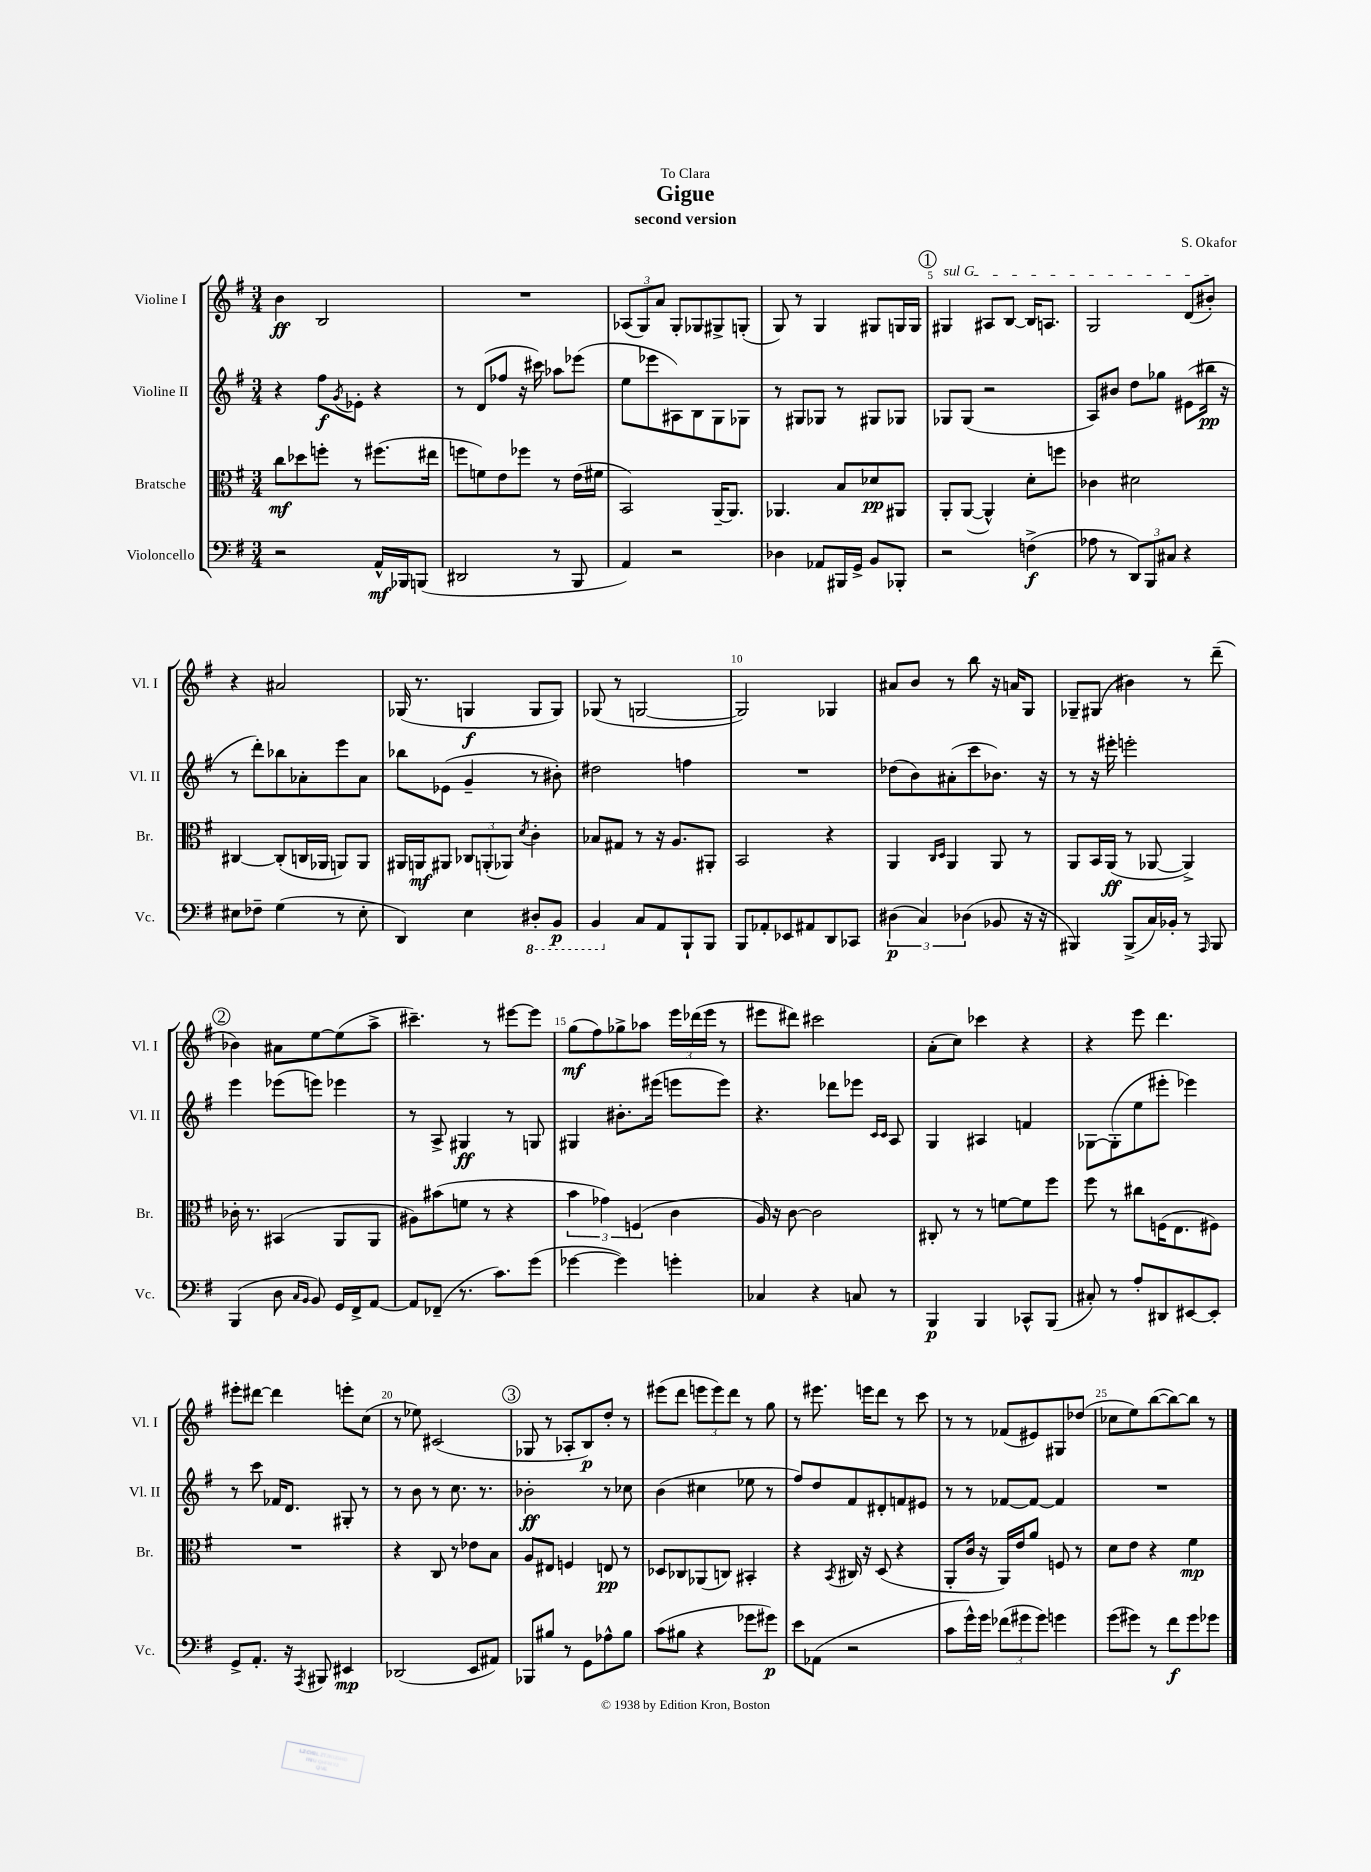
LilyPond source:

\header { title = "Gigue" composer = "S. Okafor" subtitle = "second version" dedication = "To Clara" }
<<
\new StaffGroup <<
\new Staff = "s0" \with { instrumentName = "Violine I" shortInstrumentName = "Vl. I" } {
    \clef treble \key g \major \numericTimeSignature \time 3/4
    b'4\ff b2 |
    R2. |
    \tuplet 3/2 { aes8( g8) a'8 } g8-. ges8 gis8-> g8-.( |
    g8) r8 g4 gis8 g16 g16 |
    \mark \markup { \circle "1" } \once \override TextSpanner.bound-details.left.text = \markup { \italic "sul G" } gis4\startTextSpan ais8 b8~ b16 a8. |
    g2 d'8( bis'8-.\stopTextSpan) |
    r4 ais'2 |
    ges16( r8. g4\f g8 g8) |
    ges8( r8 g2~ |
    g2) ges4 |
    ais'8 b'8 r8 b''8 r16 a'16 g8 |
    ges8-- gis8( bis'4) r8 d'''8--( |
    \mark \markup { \circle "2" } bes'4) ais'8 e''8~ e''8( a''8-> |
    cis'''4.--) r8 eis'''8~ eis'''8 |
    g''8\mf( fis''8) ges''8-> aes''8 \tuplet 3/2 { e'''16 des'''16( e'''16 } r8 |
    eis'''8 dis'''8) cis'''2 |
    a'8-.( c''8) ces'''4 r4 |
    r4 e'''8 d'''4. |
    eis'''8-. dis'''8~ dis'''4 e'''8-. c''8( |
    r8 ees''8) cis'2( |
    \mark \markup { \circle "3" } ges8 r8 aes8-. b8\p) d''8-. r8 |
    eis'''8( d'''8 \tuplet 3/2 { e'''8 e'''8) d'''8 } r8 g''8 |
    r8 eis'''8. e'''16 d'''8 r8 c'''8 |
    r8 r8 fes'8( eis'8) gis8 des''8( |
    ces''8 e''8) b''8~( b''8~) b''8 r8 \bar "|." |
}
\new Staff = "s1" \with { instrumentName = "Violine II" shortInstrumentName = "Vl. II" } {
    \clef treble \key g \major \numericTimeSignature \time 3/4
    r4 fis''8\f \acciaccatura { g'8 } ees'8-. r4 |
    r8 d'8( fes''8 r16 cis'''16) aes''8 ees'''8( |
    e''8 ees'''8 ais8) b8 g8 ges8 |
    r8 gis8 ges8 r8 gis8 ges8 |
    \mark \markup { \circle "1" } ges8 ges8( r2 |
    a8) bis'8 d''8 ges''8 eis'8( bis''16\pp r16 |
    r8 d'''8-.) bes''8 aes'8-. e'''8 aes'8 |
    bes''8 ees'8( g'4-- r8 bis'8-.) |
    dis''2 f''4 |
    R2. |
    des''8( b'8) ais'8-.( c'''8 bes'8.) r16 |
    r8 r16 eis'''16-. e'''2-. |
    \mark \markup { \circle "2" } e'''4 ees'''8( e'''8) ees'''4 |
    r8 a8-> gis4\ff r8 g8 |
    gis4 bis'8.-. eis'''16( e'''8 e'''8) |
    r4. des'''8 ees'''8 \grace { c'16 c'16 } a8 |
    g4 ais4 f'4 |
    ges8~ ges8-.( e''8 eis'''8-. ees'''4) |
    r8 c'''8 fes'16 d'8. gis8-. r8 |
    r8 b'8 r8 c''8. r8. |
    \mark \markup { \circle "3" } bes'2-.\ff r8 ces''8 |
    b'4( cis''4 ees''8 r8 |
    fis''8) d''8 fis'8 dis'8-. f'8 eis'8 |
    r8 r8 fes'8~ fes'8~ fes'4 |
    R2. \bar "|." |
}
\new Staff = "s2" \with { instrumentName = "Bratsche" shortInstrumentName = "Br." } {
    \clef alto \key g \major \numericTimeSignature \time 3/4
    c''8\mf des''8 f''8-. r8 fis''8.( eis''16 |
    f''8 f'8) e'8 fes''8 r8 e'16( fis'16 |
    b,2) a,16~-- a,8. |
    aes,4. b8 des'8\pp ais,8 |
    \mark \markup { \circle "1" } a,8-. a,8~( a,4-^) d'8-. f''8 |
    ces'4 dis'2 |
    cis4~ cis8-.( c16 aes,16 a,8) a,8 |
    ais,16 a,16\mf ais,8 \tuplet 3/2 { ces8 a,8-.( aes,8) } \acciaccatura { d'8 } c'4-. |
    bes8 gis8 r8 r16 a8. ais,8-. |
    b,2 r4 |
    a,4 \grace { c16 d16 } a,4 a,8 r8 |
    a,8 b,16 a,16\ff( r8 aes,8~ aes,4->) |
    \mark \markup { \circle "2" } ces'16-. r8. bis,4( a,8 a,8 |
    ais8) bis'8( f'8 r8 r4 |
    \tuplet 3/2 { b'4 ges'4) f4( } c'4 |
    a16) r16 c'8~ c'2 |
    cis8-. r8 r8 f'8~ f'8 fis''8 |
    fis''8 r8 cis''8 f16( e8. fis8) |
    R2. |
    r4 c8 r8 ees'8 b8 |
    \mark \markup { \circle "3" } a8 eis8 f4 e8\pp r8 |
    des8 ces8 aes,8( c8) bis,4-. |
    r4 \acciaccatura { b,8 } cis16 r16 d8( r4 |
    a,8-. c'16 r16 a,16) e'16 a'8 f8 r8 |
    d'8 e'8 r4 fis'4\mp \bar "|." |
}
\new Staff = "s3" \with { instrumentName = "Violoncello" shortInstrumentName = "Vc." } {
    \clef bass \key g \major \numericTimeSignature \time 3/4
    r2 a,16-^\mf bes,,16 b,,8( |
    dis,2 r8 b,,8 |
    a,4) r2 |
    des4 aes,8 bis,,16 g,16-> b,8 bes,,8-. |
    \mark \markup { \circle "1" } r2 f4->\f( |
    aes8 r8 \tuplet 3/2 { d,8) b,,8 cis8 } r4 |
    eis8 fes8-- g4( r8 eis8-. |
    d,4) e4 \ottava #-1 dis,8-. b,,8\p |
    b,,4 \ottava #0 c8 a,8 b,,8-! b,,8 |
    b,,8 aes,8-. ees,8 ais,8 d,8 ces,8 |
    \tuplet 3/2 { dis4\p( c4) des4( } bes,8 r16 r16 |
    bis,,4) bis,,8->( c16) bes,16-. r8 \grace { a,,16 } bis,,8 |
    \mark \markup { \circle "2" } b,,4( d8 \grace { c16 b,16 } b,8) g,16 fis,16-> a,8~ |
    a,8 fes,8--( r8. c'8.) g'8( |
    ges'4~ ges'4) g'4-. |
    ces4 r4 c8 r8 |
    b,,4\p b,,4 ces,8-^ b,,8( |
    cis8-.) r8 a8-. dis,8 eis,8~ eis,8-. |
    g,8-> a,8.-. r16 \acciaccatura { a,,8 } bis,,8 eis,4\mp |
    des,2( e,8 ais,8) |
    \mark \markup { \circle "3" } bes,,8 bis8 r8 g,8 aes8-^ bis8 |
    c'8( bis8 r4 ges'8 gis'8\p) |
    e'8 aes,8( r2 |
    c'8 g'16-^) g'16 \tuplet 3/2 { fes'8( gis'8 gis'8) } g'4 |
    g'8( gis'8) r8 fis'8\f gis'8 ges'8 \bar "|." |
}
>>
>>
\layout { \context { \Score \override BarNumber.break-visibility = ##(#f #t #t) barNumberVisibility = #(every-nth-bar-number-visible 5) } }
